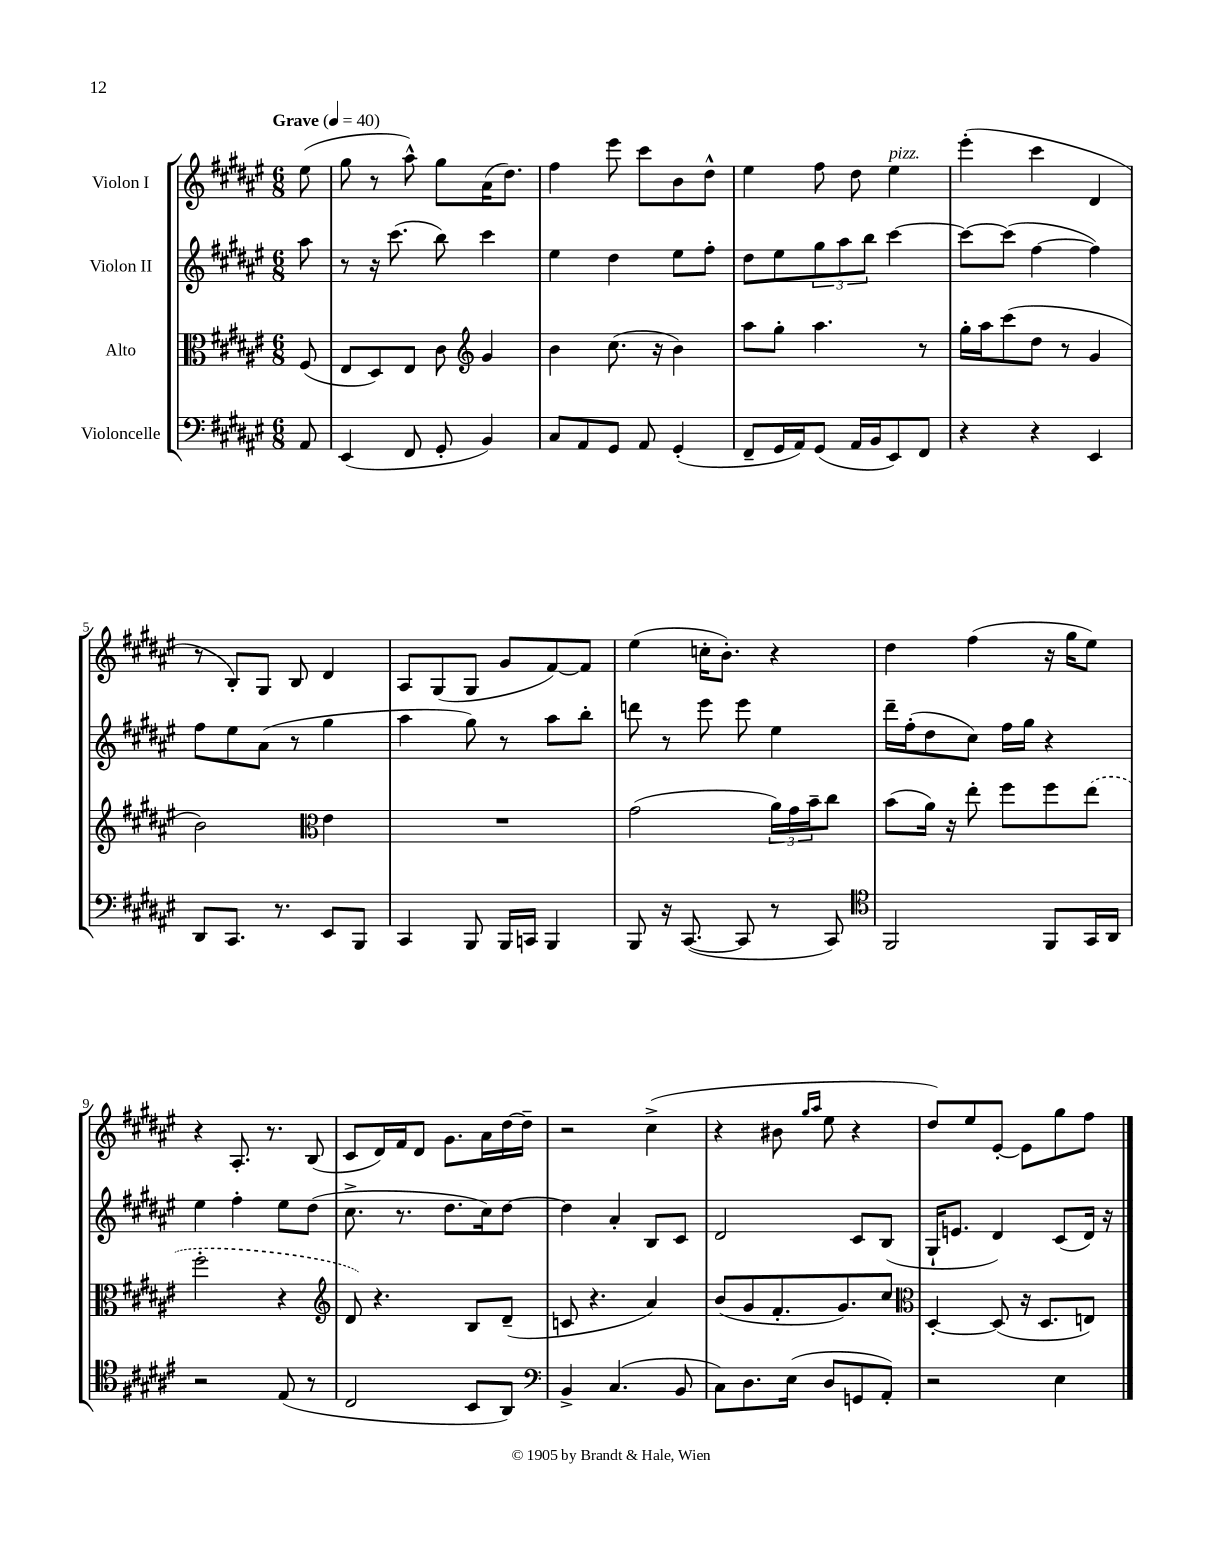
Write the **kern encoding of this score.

**kern	**kern	**kern	**kern
*staff4	*staff3	*staff2	*staff1
*clefF4	*clefC3	*clefG2	*clefG2
*k[f#c#g#d#a#e#]	*k[f#c#g#d#a#e#]	*k[f#c#g#d#a#e#]	*k[f#c#g#d#a#e#]
*M6/8	*M6/8	*M6/8	*M6/8
*MM40	*MM40	*MM40	*MM40
8AA#/	(8F#/	8aa#\	(8ee#\
=	=	=	=
(4EE#/	8E#/L	8r	8gg#\
.	8D#/)	16r	8r
.	.	(8.ccc#\	.
8FF#/	8E#/J	.	8aa#^^\)
8GG#'/	8c#\	8bb\)	8gg#\L
*	*clefG2	*	*
4BB/)	4g#/	4ccc#\	(16a#\K
.	.	.	8.dd#\J)
=	=	=	=
8C#/L	4b\	4ee#\	4ff#\
8AA#/	.	.	.
8GG#/J	(8.cc#\	4dd#\	8eee#\
8AA#/	.	.	8ccc#\L
.	16r	.	.
(4GG#'/	4b\)	8ee#\L	8b\
.	.	8ff#'\J	8dd#^^\J
=	=	=	=
8FF#~/L	8aa#\L	8dd#\L	4ee#\
16GG#/L	8gg#'\J	8ee#\	.
16AA#/J)	.	.	.
(8GG#/J	4.aa#\	12gg#\	8ff#\
.	.	12aa#\	.
16AA#/LL	.	.	8dd#\
.	.	12bb\J	.
16BB/J	.	.	.
8EE#/)	.	[4ccc#\	4ee#\
8FF#/J	8r	.	.
=	=	=	=
4r	16gg#'\LL	8ccc#\_L	(4eee#'\
.	16aa#\J	.	.
.	(8ccc#\	(8ccc#\]J	.
4r	8dd#\J	[4ff#\	4ccc#\
.	8r	.	.
4EE#/	4g#/	4ff#\])	4d#/
=	=	=	=
8DD#/L	2b\)	8ff#\L	8r
8.CC#/J	.	8ee#\	8B'/L)
.	.	(8a#\J	8G#/J
8.r	.	.	.
.	.	8r	8B/
*	*clefC3	*	*
8EE#/L	4e#\	4gg#\	4d#/
8BBB/J	.	.	.
=	=	=	=
4CC#/	2.r	4aa#\	8A#/L
.	.	.	(8G#/
8BBB/	.	8gg#\)	8G#/J
16BBB/LL	.	8r	8g#/L
16CC/JJ	.	.	.
4BBB/	.	8aa#\L	[8f#/)
.	.	8bb'\J	8f#/]J
=	=	=	=
8BBB/	(2g#\	8ddd\	(4ee#\
16r	.	8r	.
([8.CC#/	.	.	.
.	.	8eee#\	16cc'\LK
.	.	.	8.b'\J)
8CC#/]	.	8eee#\	.
8r	24a#\LL)	4ee#\	4r
.	24g#\	.	.
.	24b~\J	.	.
8CC#/)	8cc#\J	.	.
=	=	=	=
*clefC4	*	*	*
2FF#/	(8b\L	16ddd#~\LL	4dd#\
.	.	(16ff#'\J	.
.	16a#\Jk)	8dd#\	.
.	16r	.	.
.	8ee#'\	8cc#\J)	(4ff#\
.	8ff#\L	16ff#\LL	.
.	.	16gg#\JJ	.
8FF#/L	8ff#\	4r	16r
.	.	.	16gg#\LK
16GG#/L	(8ee#\J	.	8ee#\J)
16AA#/JJ	.	.	.
=	=	=	=
2r	2ff#'\	4ee#\	4r
.	.	4ff#'\	8.A#'/
.	.	.	8.r
(8E#/	4r	8ee#\L	.
8r	.	(8dd#\J	(8B/
=	=	=	=
*	*clefG2	*	*
2C#/	8d#/)	8.cc#^\	8c#/L
.	4.r	.	16d#/L)
.	.	8.r	16f#/J
.	.	.	8d#/J
.	.	8.dd#\L	8.g#\L
8BB/L	8B/L	.	.
.	.	16cc#\k)	16a#\L
8AA#/J)	(8d#~/J	[8dd#\J	[16dd#\
.	.	.	16dd#~\]JJ
=	=	=	=
*clefF4	*	*	*
4BB^/	8c/	4dd#\]	2r
.	4.r	.	.
(4.C#/	.	4a#'/	.
.	4a#/)	8B/L	(4cc#^\
8BB/	.	8c#/J	.
=	=	=	=
8C#\L)	(8b/L	2d#/	4r
8.D#\	8g#/	.	.
.	8.f#'/	.	8b#\
(16E#\Jk	.	.	.
.	.	.	16qqgg#/LL
.	.	.	16qqaa#/JJ
8D#/L	.	.	8ee#\
.	8.g#/)	.	.
8GG/	.	8c#/L	4r
8AA#'/J)	8cc#/J	(8B/J	.
=	=	=	=
*	*clefC3	*	*
2r	[4D#'/	16G#`/LK	8dd#/L)
.	.	8.e/J	.
.	.	.	8ee#/
.	(8D#/]	4d#/)	[8e#'/J
.	16r	.	8e#\]L
.	8.D#/L	.	.
4E#\	.	(8c#/L	8gg#\
.	8E/J)	16d#/Jk)	8ff#\J
.	.	16r	.
==	==	==	==
*-	*-	*-	*-
